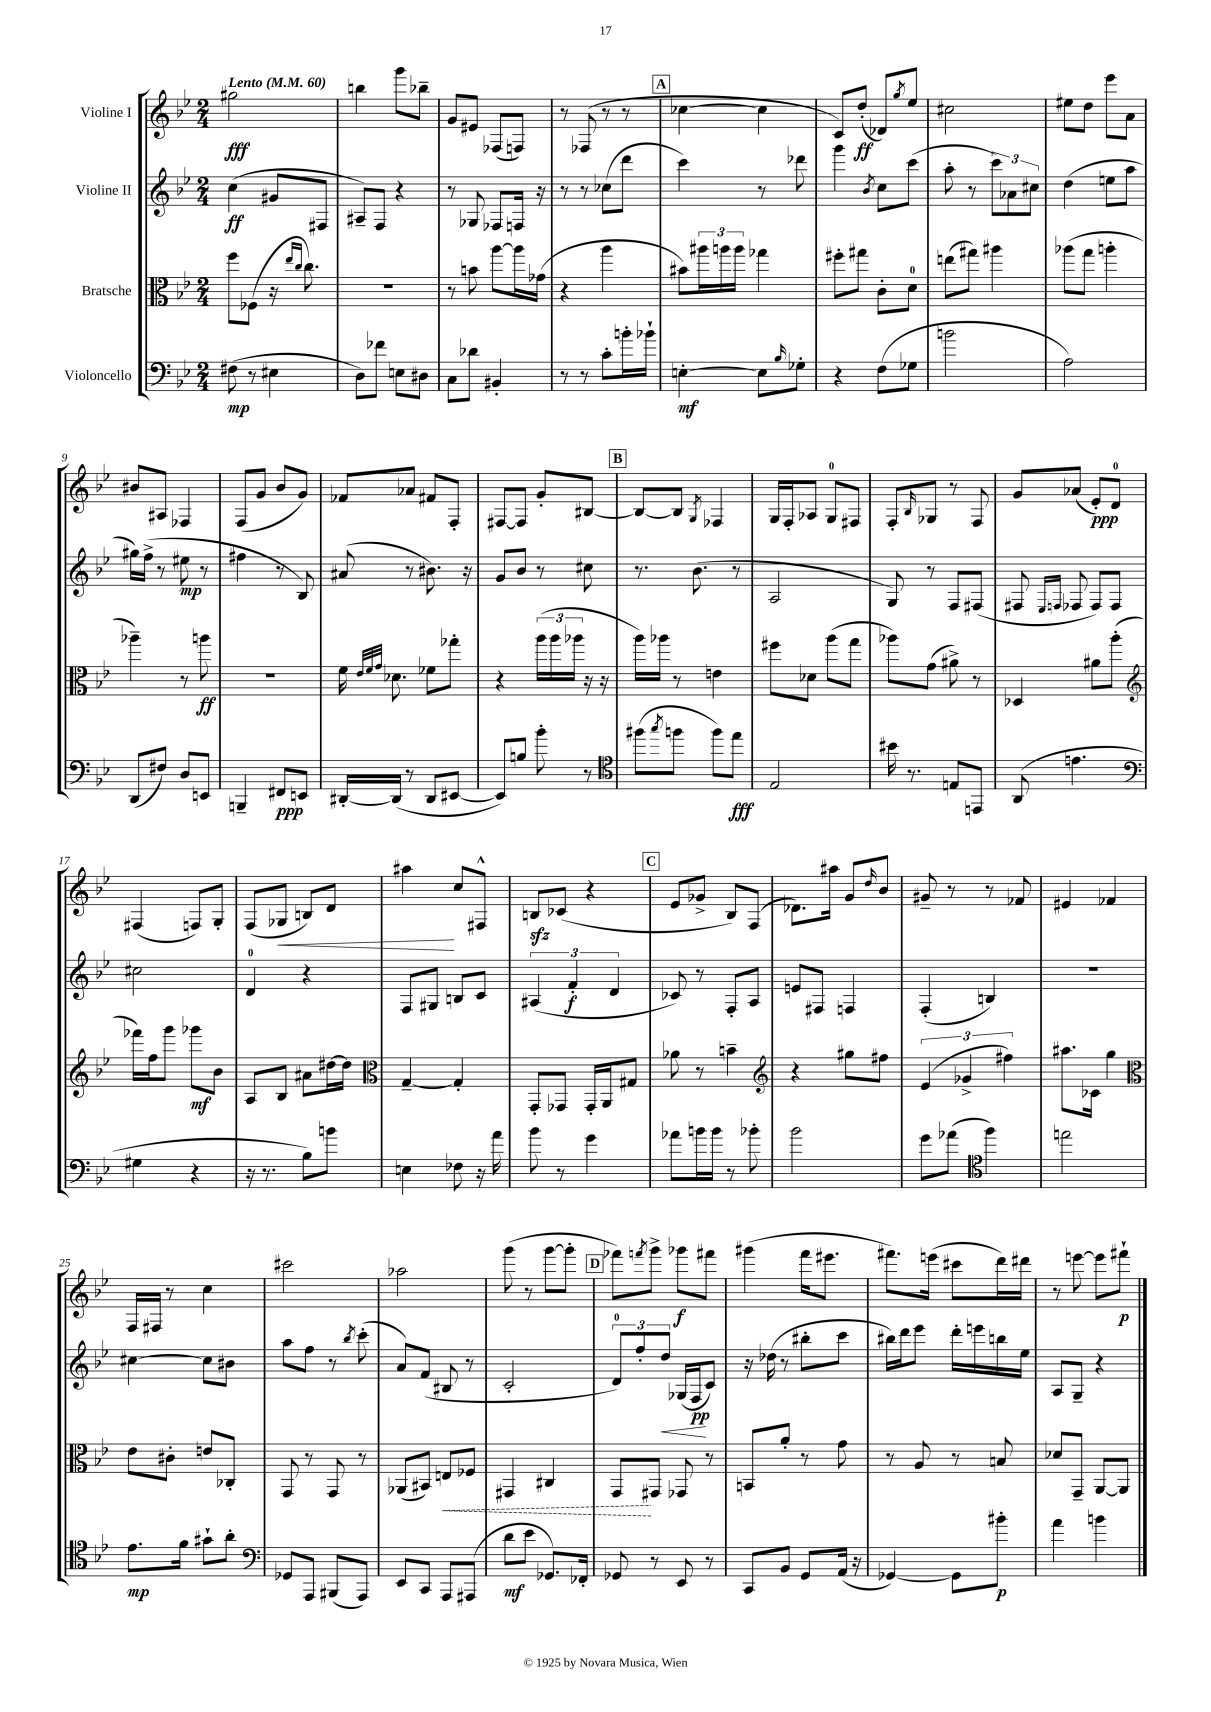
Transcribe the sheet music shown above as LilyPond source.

<<
\new StaffGroup <<
\new Staff = "s0" \with { instrumentName = "Violine I" } {
    \clef treble \key bes \major \numericTimeSignature \time 2/4 \tempo "Lento" 4 = 60
    gis''2\fff |
    b''4 g'''8 bes''8-- |
    g'8 eis'8 fes8( f8) |
    r8 fes8( r8 r8 |
    \mark \markup { \box "A" } ces''4~ ces''4 |
    c'8) d''8-.\ff( des'8) \acciaccatura { g''8 } ees''8 |
    cis''2 |
    eis''8 d''8 ees'''8 a'8 |
    bis'8 ais8 fes4 |
    f8( g'8 bes'8 g'8) |
    fes'8 aes'8 fis'8 f8-. |
    fis8~ fis8 g'8-. bis8~ |
    \mark \markup { \box "B" } bis8~ bis8 \acciaccatura { g8 } fes4 |
    g16 f16-. aes8 g8-0 fis8 |
    f8-. \grace { bes16 } ges8 r8 f8 |
    g'8 aes'8( ees'8-.\ppp) d'8-0 |
    fis4( f8) g8-. |
    f8( ges8\< b8) d'8 |
    ais''4\! c''8 fis8-^ |
    b8\sfz ces'8( r4 |
    \mark \markup { \box "C" } ees'8 ges'8-> bes8) f8( |
    des'8.) ais''16 g'8 \grace { d''16 } bes'8 |
    gis'8-- r8 r8 fes'8 |
    eis'4 fes'4 |
    f16 fis16 r8 c''4 |
    cis'''2 |
    aes''2 |
    g'''8( r8 g'''8~ g'''8-. |
    \mark \markup { \box "D" } fes'''8) \acciaccatura { f'''8 } g'''8-> ges'''8\f fis'''8 |
    gis'''4( f'''16 eis'''8. |
    fis'''8.) e'''16( cis'''8 d'''16) dis'''16 |
    r8 e'''8~ e'''8 fis'''8-!\p \bar "|." |
}
\new Staff = "s1" \with { instrumentName = "Violine II" } {
    \clef treble \key bes \major \numericTimeSignature \time 2/4
    c''4\ff( gis'8 fis8 |
    ais8--) f8 r4 |
    r8 ges8 fes8 f16 r16 |
    r8 r8 ces''8( d'''8 |
    \mark \markup { \box "A" } c'''4) r8 des'''8 |
    g'''4 \acciaccatura { bes'8 } c''8 c'''8( |
    a''8-. r8 \tuplet 3/2 { c'''8) aes'8 cis''8 } |
    d''4( e''8 a''8 |
    gis''16) f''16->( r8 eis''8\mp r8 |
    fis''4 r8 bes8) |
    ais'8( r8 bis'8.) r16 |
    g'8 bes'8 r8 cis''8 |
    \mark \markup { \box "B" } r8. bes'8.( r8 |
    a2 |
    g8) r8 f8 fis8( |
    fis8 \grace { ees16 f16 } fes8 fes8) fes8 |
    cis''2 |
    d'4-0 r4 |
    f8 gis8 b8 c'8 |
    \tuplet 3/2 { ais4( f'4-.\f d'4 } |
    \mark \markup { \box "C" } ces'8) r8 f8-. a8 |
    e'8 fis8 f4 |
    f4-.( b4) |
    r2 |
    cis''4~ cis''8 bis'8 |
    a''8 f''8 r8 \acciaccatura { bes''8 } c'''8-.( |
    a'8) f'8( bis8 r8 |
    c'2-. |
    \mark \markup { \box "D" } \tuplet 3/2 { d'8-0) f''8-. d''8\< } ges16( f16\pp\! c'8) |
    r16 des''16( r8 bis''8-. c'''8 |
    bis''16) d'''16 ees'''8 d'''16-. e'''16 b''16 ees''16 |
    a8 g8-- r4 \bar "|." |
}
\new Staff = "s2" \with { instrumentName = "Bratsche" } {
    \clef alto \key bes \major \numericTimeSignature \time 2/4
    f''8 fes8( r16 \grace { ees''16 c''16 } c''8.) |
    R2 |
    r8 b'8 a''8~ a''16 ges'16( |
    r4 a''4 |
    \mark \markup { \box "A" } bis'8) \tuplet 3/2 { ais''16 a''16 a''16 } ges''4 |
    fis''8-. gis''8 c'8-. d'8-0 |
    e''8( gis''8) ais''4 |
    aes''8( g''8 a''4-. |
    aes''4--) r8 a''8\ff |
    R2 |
    f'16 \grace { ees'32 f'32 g'32 } des'8. fes'8 ges''8-. |
    r4 \tuplet 3/2 { a''16( a''16 aes''16 } r16 r16 |
    \mark \markup { \box "B" } a''16) aes''16 r8 e'4 |
    fis''8 des'8 a''8( g''8 |
    aes''8) g'8( ais'8->) r8 |
    des4 ais'8 a''8-.( |
    \clef treble fes'''16) f''16 g'''8 ges'''8\mf bes'8 |
    a8 bes8 ais'8 dis''16~ dis''16 |
    \clef alto g4~-- g4-. |
    g,8-. ges,8 ges,16-. a,16 gis8 |
    \mark \markup { \box "C" } aes'8 r8 b'4-- |
    \clef treble r4 gis''8 fis''8 |
    \tuplet 3/2 { ees'4( ges'4-> fis''4) } |
    ais''8. ces'16 g''4 |
    \clef alto ees'8 cis'8-. e'8 ces8-. |
    g,8 r8 g,8 r8 |
    aes,8( bis,8) \once \override Hairpin.style = #'dashed-line e8\< fes8 |
    gis,4 cis4 |
    \mark \markup { \box "D" } g,8\! gis,8 ges,8 r8 |
    b,8 a'8-. r8 g'8 |
    r8 a8 r8 b8 |
    des'8 g,8-- a,8~ a,8 \bar "|." |
}
\new Staff = "s3" \with { instrumentName = "Violoncello" } {
    \clef bass \key bes \major \numericTimeSignature \time 2/4
    fis8\mp( r8 eis4 |
    d8) fes'8 e8 dis8 |
    c8 des'8 bis,4-. |
    r8 r8 c'8-. b'16-. bes'16-! |
    \mark \markup { \box "A" } e4~-.\mf e8 \grace { bes16 } ges8-. |
    r4 f8( ges8 |
    b'2 |
    a2) |
    d,8( fis8) d8 e,8 |
    b,,4-- fis,8\ppp e,8 |
    dis,16~-. dis,16( r8 dis,8 eis,8~ |
    eis,8) b8 bes'8-. r8 |
    \mark \markup { \box "B" } \clef tenor fis''8( \acciaccatura { g''8 } f''8 f''8) ees''8\fff |
    ees2 |
    bis'16 r8. e8 e,8 |
    a,8( e'4. |
    \clef bass gis4 r4 |
    r16 r8. bes8) b'8 |
    e4 fes8 r16 a'16 |
    bes'8 r8 g'4 |
    \mark \markup { \box "C" } aes'8 b'16 b'16 r8 bes'8-. |
    bes'2 |
    g'8 aes'8( \clef tenor f''4) |
    e''2 |
    ees'8.\mp f'16 gis'8-! a'8-. |
    \clef bass ges,8 a,,8 bis,,8( a,,8) |
    ees,8 c,8 a,,8 ais,,8( |
    d'8\mf ees'8 ges,8.) fes,16-. |
    \mark \markup { \box "D" } ges,8 r8 ees,8 r8 |
    c,8 bes,8 g,8 a,16( r16 |
    ges,4~) ges,8 bis'8-.\p |
    a'4 b'4 \bar "|." |
}
>>
>>
